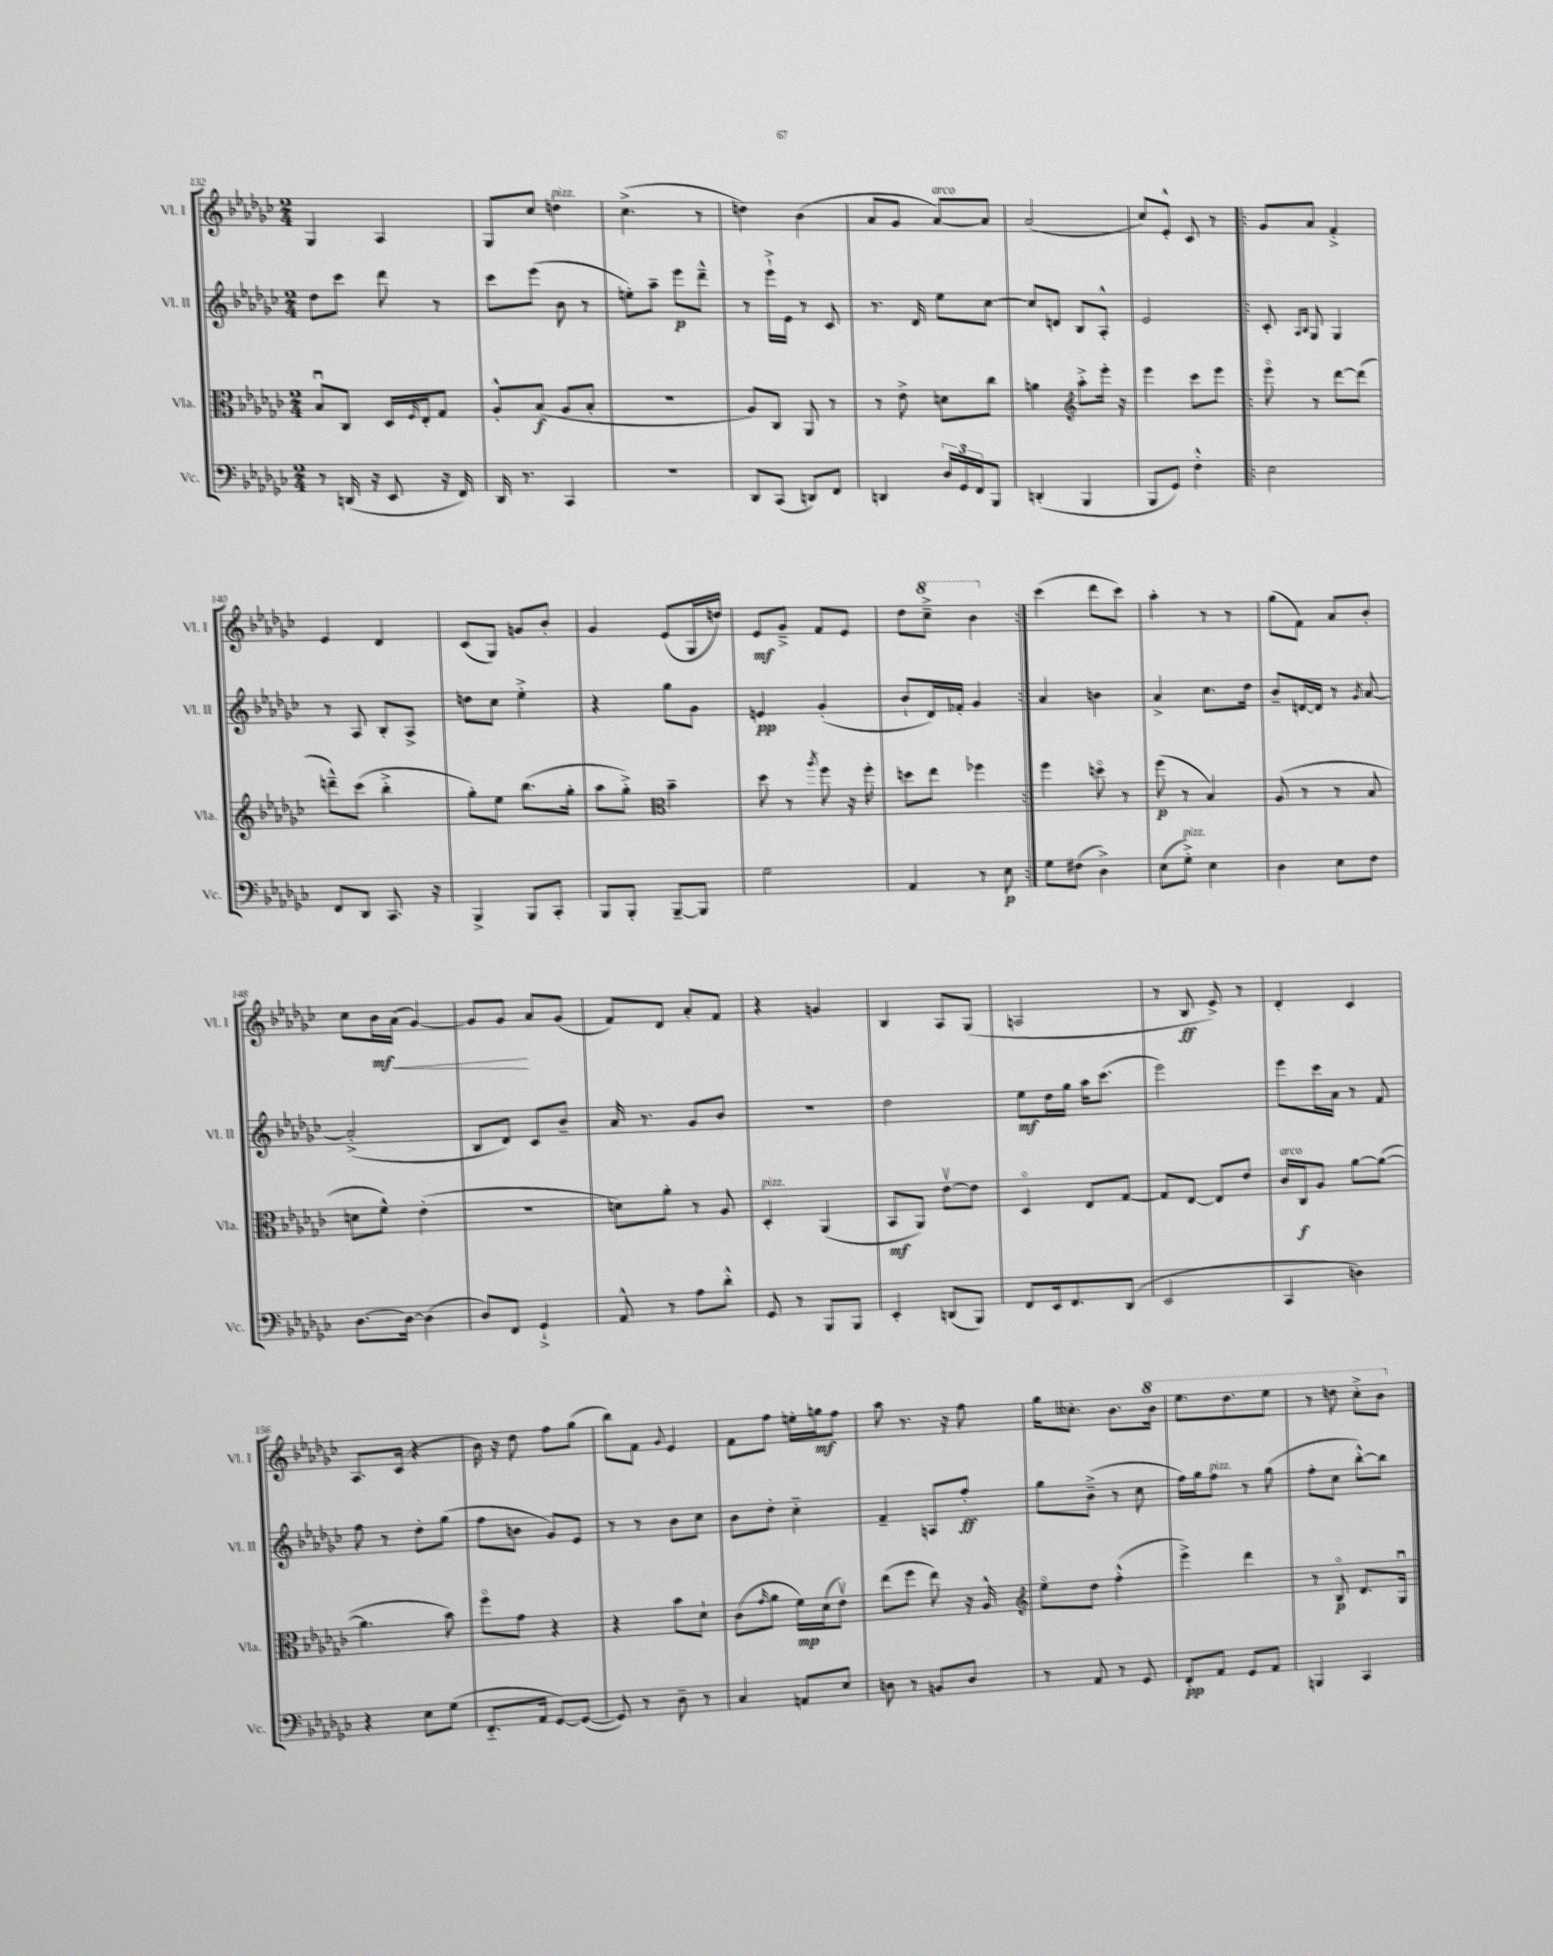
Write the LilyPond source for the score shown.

<<
\new StaffGroup <<
\new Staff = "s0" \with { instrumentName = "Vl. I" shortInstrumentName = "Vl. I" } {
    \clef treble \key ges \major \numericTimeSignature \time 2/4
    ges4 aes4 |
    ges8 ces''8 d''4^\markup { \italic "pizz." } |
    ces''4.->( r8 |
    d''4) bes'4( |
    aes'8 ges'8 aes'8~^\markup { \italic "arco" }) aes'8 |
    aes'2( |
    ces''8) ees'8-.-^ ces'8 r8 |
    \repeat volta 2 { ges'8 aes'8 f'4-.-> |
    ees'4 des'4 |
    ces'8( ges8) g'8 bes'8-. |
    ges'4 ees'8( ges16 d''16) |
    ees'8\mf ges'8---> f'8 ees'8 |
    des''8 \ottava #1 ces'''8---> bes''4 \ottava #0 | }
    ces'''4( des'''8 ces'''8) |
    aes''4-. r8 r8 |
    ges''8( f'8) aes'8 bes'8-. |
    ces''8 bes'16\mf aes'16\<( ges'4~) |
    ges'8 ges'8\! aes'8 ges'8( |
    f'8) des'8 aes'8-. f'8 |
    r4 g'4 |
    bes4 aes8 ges8( |
    a2 |
    r8 bes8\ff ees'8->) r8 |
    des'4-. ces'4 |
    aes8. ces'16( r4 |
    bes'16) r16 des''8 f''8 ges''8( |
    bes''8) f'8 \appoggiatura { ges'8 } ees'4 |
    f'8 f''8 e''16-. g''16\mf f''8 |
    aes''8 r8. r16 f''8 |
    ges''16 ceses''8.-. bes'8. \ottava #1 bes''16 |
    ees'''8. des'''8. ees'''8 |
    r8 d'''8 ces'''8-.-> bes''8 \ottava #0 \bar "|." |
}
\new Staff = "s1" \with { instrumentName = "Vl. II" shortInstrumentName = "Vl. II" } {
    \clef treble \key ges \major \numericTimeSignature \time 2/4
    des''8 ces'''8 des'''8 r8 |
    ces'''8 ees'''8( bes'8 r8 |
    e''8-.) aes''8-- ees'''8\p des'''8---^ |
    r8 ees'''16-!-> ees'16 r8 ces'8 |
    r8. des'16 ees''8 ces''8~ |
    ces''8 d'8 bes8 aes8-.-^ |
    ees'2 |
    \repeat volta 2 { ces'8-. \grace { aes16 bes16 } ges8 ges4 |
    r8 aes8 bes8-. aes8-> |
    d''8 ces''8 ees''4-.-> |
    r4 ges''8 ges'8 |
    e'4\pp ges'4-.( |
    bes'8-! des'16) fes'16-. ges'4 | }
    aes'4 b'4 |
    aes'4-> ces''8. des''16 |
    bes'8-- d'16~ d'16 r8 \acciaccatura { ges'8 } aes'8~ |
    aes'2-.->( |
    bes8 des'8) ces'8 bes'8-- |
    aes'16 r8. ges'8 bes'8 |
    r2 |
    des''2 |
    ees''8\mf des''16 ges''16 aes''16 ces'''8.( |
    ees'''2) |
    ees'''8 ces'''16 aes'16 r8 f'8 |
    f''8 r8 des''8-. ges''8( |
    f''8 b'8 ges'8) ees'8 |
    r8 r8 bes'8 ces''8 |
    bes'8 des''8-. ces''4-_ |
    f'4-- a8 f''8-.\ff |
    ges''8 bes'8--->( r8 ces''8 |
    f''16) ges''16 f''8^\markup { \italic "pizz." } r8 ges''8( |
    f''8-. ces''8 bes''8~-.-^) bes''8 \bar "|." |
}
\new Staff = "s2" \with { instrumentName = "Vla." shortInstrumentName = "Vla." } {
    \clef alto \key ges \major \numericTimeSignature \time 2/4
    bes8\downbow ces8 des16 \grace { f16 } ees16-. ges8 |
    aes8-.-^ bes8\f( aes8 bes8-. |
    R2 |
    aes8) ces8 aes,8 r8 |
    r8 ees'8-> d'8 ces''8 |
    a'4 \clef treble aes''8-.-> ees'''16-. r16 |
    ees'''4 ces'''8 ees'''8 |
    \repeat volta 2 { ees'''8\flageolet r8 des'''8~ des'''8( |
    d'''8---^) ces'''8( bes''4-.-> |
    ges''8-.) ees''8 bes''8.( ges''16-. |
    aes''8 ges''8-.->) \clef alto bes'4-- |
    des''8 r8 \acciaccatura { aes''8 } f''8 r16 f''16-. |
    d''8 ees''8 fes''4 | }
    f''4 d''8\flageolet r8 |
    f''8\p( r8 bes4) |
    aes8( r8 r8 bes8 |
    d'8 f'8-^) ees'4-.( |
    R2 |
    d'8) aes'8-. r8 aes8 |
    des4-.^\markup { \italic "pizz." } aes,4( |
    bes,8\mf aes,8) ees'8~\upbow ees'8 |
    des4\flageolet ees8 ges8~ |
    ges8 ees8~ ees8 ees'8 |
    ces'16^\markup { \italic "arco" } ces16\f aes8 aes'8~ aes'8~( |
    aes'4. bes'8) |
    f''8\flageolet ges'8 r4 |
    r4 bes'8 des'8-! |
    ces'8( \grace { ges'16 } aes'8 f'16\mp) des'16( ees'8\upbow) |
    ees''8( f''8 ees''8) r16 aes16-^ |
    \clef treble ees''8\flageolet des''8 f''4-.-^( |
    ees'''4->) des'''4 |
    r8 bes8\flageolet\p des'8. ges16\downbow \bar "|." |
}
\new Staff = "s3" \with { instrumentName = "Vc." shortInstrumentName = "Vc." } {
    \clef bass \key ges \major \numericTimeSignature \time 2/4
    r8 d,16( r16 ees,8 r16 f,16) |
    des,16 r8. ces,4 |
    r2 |
    des,8 ces,8( d,8) f,8 |
    d,4 \tuplet 3/2 { des16 ges,16 f,16 } bes,,8 |
    d,4-.( bes,,4 |
    bes,,8 ges,8) f4-.-^ |
    \repeat volta 2 { ees2 |
    f,8 des,8 ces,8. r16 |
    bes,,4-> bes,,8 ces,8-. |
    bes,,8 bes,,8-. bes,,8~-- bes,,8 |
    ges2 |
    aes,4 r8 ees8\p | }
    ges8 fis8( des4->) |
    ees8( ges8-.->^\markup { \italic "pizz." }) ees4 |
    des4 ees8 f8 |
    des8.~ des16~ des4( |
    des8) f,8 ges,4-!-> |
    aes,8-^ r8 aes8 des'8-.-^ |
    ges,8 r8 bes,,8 bes,,8 |
    ees,4-. d,8( bes,,8) |
    f,8 ees,16 f,8. des,8( |
    ees,2 |
    ces,4 d4) |
    r4 ees8 ges8( |
    f,8.-_ aes,16 ges,8~) ges,8~( |
    ges,8) r8 des8-- r8 |
    ces4 a,8 ees8 |
    d8 r8 b,8 d8 |
    r8 aes,8 r8 ges,8 |
    f,8-.\pp aes,8 ges,8 aes,8 |
    b,,4 ces,4 \bar "|." |
}
>>
>>
\layout { \context { \Score currentBarNumber = #132 } }
